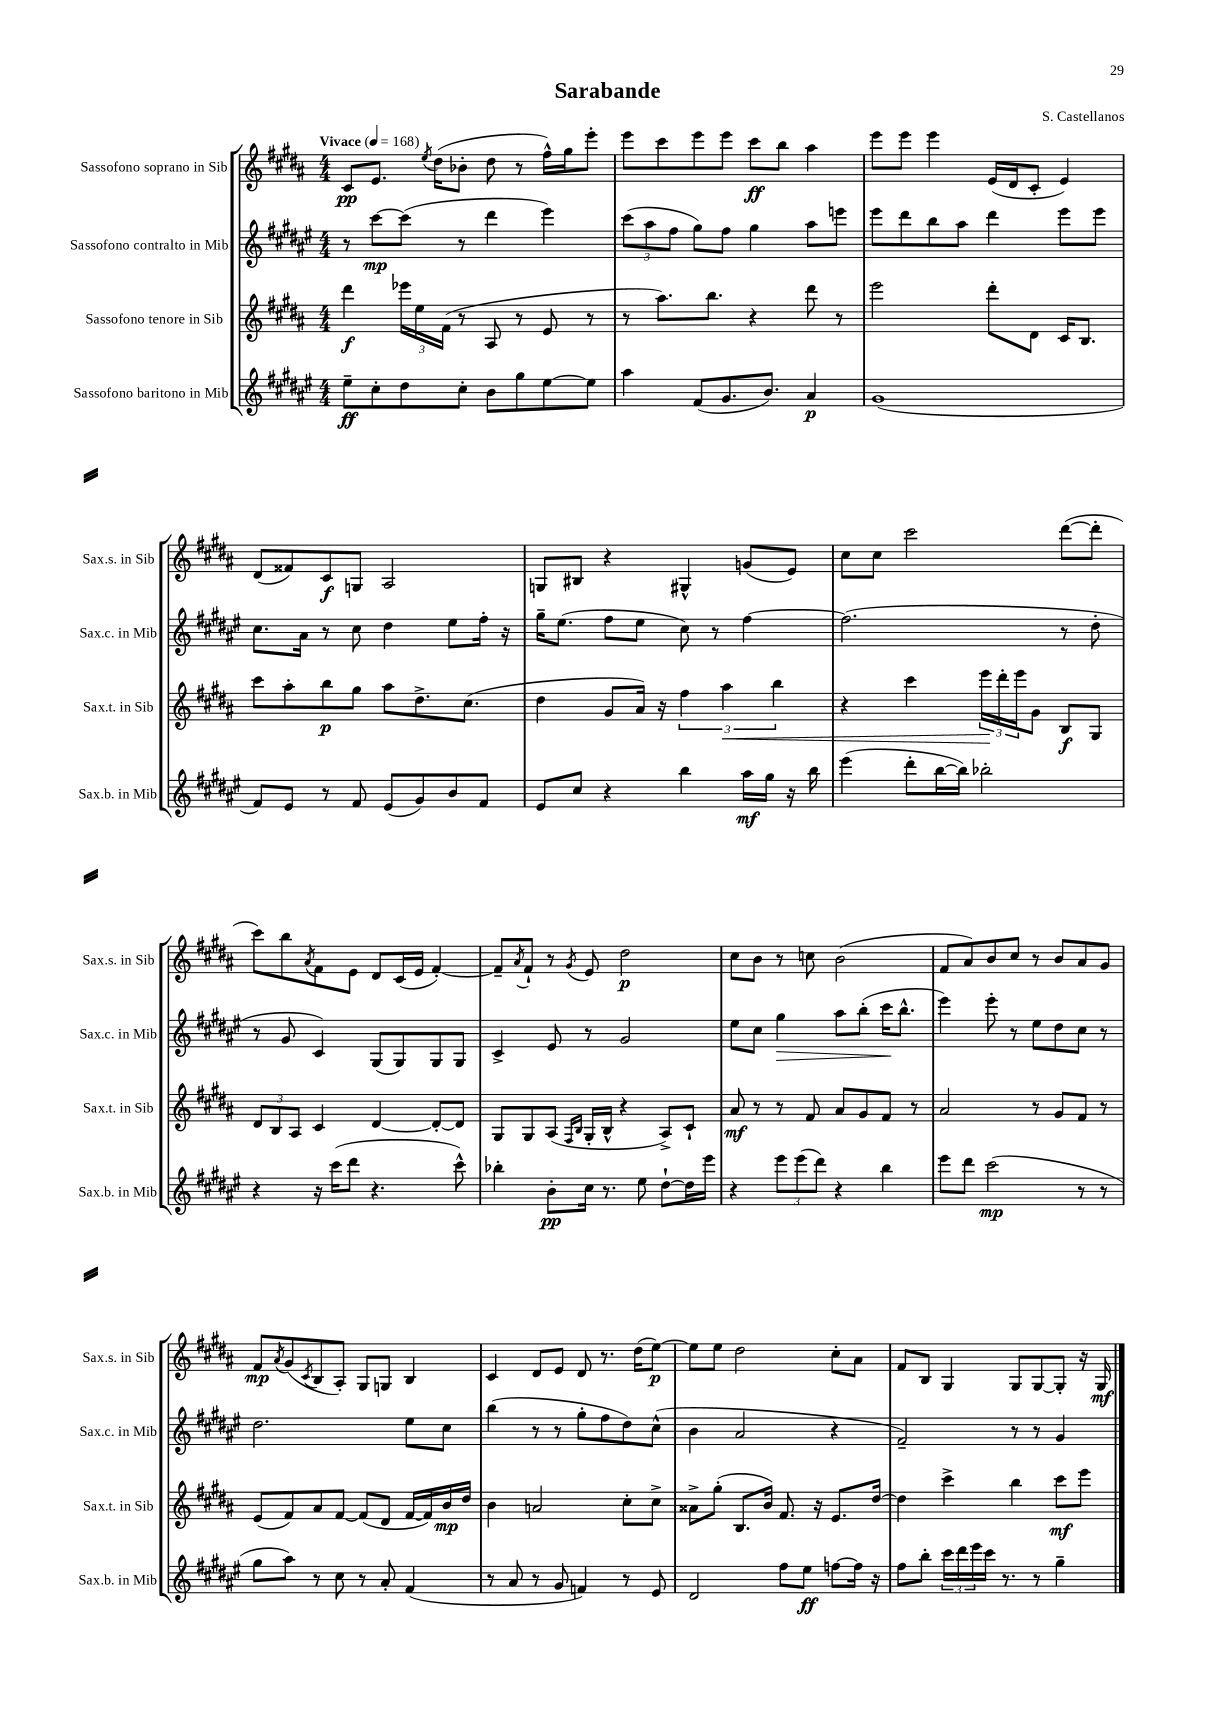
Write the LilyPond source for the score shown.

\header { title = "Sarabande" composer = "S. Castellanos" }
<<
\new StaffGroup <<
\new Staff = "s0" \with { instrumentName = "Sassofono soprano in Sib" shortInstrumentName = "Sax.s. in Sib" } {
    \clef treble \key b \major \numericTimeSignature \time 4/4 \tempo "Vivace" 4 = 168
    cis'8\pp e'8. \acciaccatura { e''8 } dis''16( bes'8-. dis''8 r8 fis''16-^) gis''16 e'''8-. |
    e'''8 cis'''8 e'''8 e'''8 cis'''8\ff b''8 ais''4 |
    e'''8 e'''8 e'''4 e'16( dis'16 cis'8-. e'4) |
    dis'8( fisis'8) cis'8\f g8 ais2 |
    g8 bis8 r4 gis4-^ g'8( e'8) |
    cis''8 cis''8 cis'''2 dis'''8~( dis'''8-. |
    cis'''8) b''8 \acciaccatura { ais'8 } fis'8 e'8 dis'8 cis'16( e'16 fis'4~-.) |
    fis'8-- \acciaccatura { ais'8 } fis'8-! r8 \acciaccatura { gis'8 } e'8 dis''2\p |
    cis''8 b'8 r8 c''8 b'2( |
    fis'8 ais'8) b'8 cis''8 r8 b'8 ais'8 gis'8 |
    fis'8\mp \acciaccatura { ais'8 } gis'8( \acciaccatura { cis'8 } b8 ais8-.) gis8 g8 b4 |
    cis'4 dis'8 e'8 dis'8 r8. dis''16( e''8~\p) |
    e''8 e''8 dis''2 cis''8-. ais'8 |
    fis'8 b8 gis4 gis8 gis8~ gis8-. r16 gis16\mf \bar "|." |
}
\new Staff = "s1" \with { instrumentName = "Sassofono contralto in Mib" shortInstrumentName = "Sax.c. in Mib" } {
    \clef treble \key fis \major \numericTimeSignature \time 4/4
    r8 cis'''8~\mp cis'''8( r8 dis'''4 eis'''4) |
    \tuplet 3/2 { cis'''8( ais''8 fis''8 } gis''8) fis''8 gis''4 ais''8 e'''8 |
    eis'''8 dis'''8 b''8 ais''8 dis'''4 eis'''8 eis'''8 |
    cis''8. ais'16 r8 cis''8 dis''4 eis''8 fis''16-. r16 |
    gis''16-- eis''8.( fis''8 eis''8 cis''8) r8 fis''4~ |
    fis''2.( r8 dis''8-. |
    r8 gis'8 cis'4) gis8( gis8) gis8 gis8 |
    cis'4-> eis'8 r8 gis'2 |
    eis''8 cis''8 gis''4\> ais''8 b''8-.( cis'''16\! b''8.-^ |
    eis'''4) eis'''8-. r8 eis''8 dis''8 cis''8 r8 |
    dis''2. eis''8 cis''8 |
    b''4( r8 r8 gis''8-. fis''8 dis''8) cis''8-^( |
    b'4 ais'2 r4 |
    fis'2--) r8 r8 gis'4 \bar "|." |
}
\new Staff = "s2" \with { instrumentName = "Sassofono tenore in Sib" shortInstrumentName = "Sax.t. in Sib" } {
    \clef treble \key b \major \numericTimeSignature \time 4/4
    dis'''4\f \tuplet 3/2 { ees'''16 e''16 fis'16( } r8 ais8 r8 e'8 r8 |
    r8 ais''8.) b''8. r4 dis'''8 r8 |
    e'''2 dis'''8-. dis'8 cis'16 b8. |
    cis'''8 ais''8-. b''8\p gis''8 ais''8 dis''8.-> cis''8.( |
    dis''4 gis'8 ais'16) r16 \tuplet 3/2 { fis''4 ais''4\< b''4 } |
    r4 cis'''4 \tuplet 3/2 { e'''16\! dis'''16-. e'''16 } gis'8 b8\f gis8 |
    \tuplet 3/2 { dis'8 b8 ais8 } cis'4 dis'4~ dis'8~-. dis'8 |
    gis8 gis8 ais8( \grace { fis16 b16 } gis16-. b16-^ r4 ais8->) cis'8-! |
    ais'8\mf r8 r8 fis'8 ais'8 gis'8 fis'8 r8 |
    ais'2 r8 gis'8 fis'8 r8 |
    e'8( fis'8) ais'8 fis'8~ fis'8( dis'8 fis'16~ fis'16) b'16\mp dis''16 |
    b'4 a'2 cis''8-. cis''8-> |
    aisis'8-> gis''8-.( b8. b'16) fis'8. r16 e'8. dis''16~ |
    dis''4 cis'''4-> b''4 cis'''8\mf e'''8 \bar "|." |
}
\new Staff = "s3" \with { instrumentName = "Sassofono baritono in Mib" shortInstrumentName = "Sax.b. in Mib" } {
    \clef treble \key fis \major \numericTimeSignature \time 4/4
    eis''8--\ff cis''8-. dis''8 cis''8-. b'8 gis''8 eis''8~ eis''8 |
    ais''4 fis'8( gis'8. b'8.) ais'4\p |
    gis'1( |
    fis'8) eis'8 r8 fis'8 eis'8( gis'8) b'8 fis'8 |
    eis'8 cis''8 r4 b''4 ais''16\mf gis''16 r16 b''16 |
    eis'''4( dis'''8-. b''16~ b''16) bes''2-. |
    r4 r16 cis'''16( dis'''8 r4. cis'''8-^) |
    bes''4-. b'8-.\pp cis''16 r8. eis''8 dis''8~-! dis''16 eis'''16 |
    r4 \tuplet 3/2 { eis'''8 eis'''8( dis'''8) } r4 b''4 |
    eis'''8 dis'''8 cis'''2\mp( r8 r8 |
    gis''8 ais''8) r8 cis''8 r8 ais'8-. fis'4( |
    r8 ais'8 r8 gis'8 f'4) r8 eis'8 |
    dis'2 fis''8 eis''8\ff f''8~ f''16 r16 |
    fis''8 b''8-. \tuplet 3/2 { cis'''16 dis'''16 eis'''16 } cis'''16 r8. r8 gis''4-- \bar "|." |
}
>>
>>
\layout { \context { \Score \remove "Bar_number_engraver" } }
